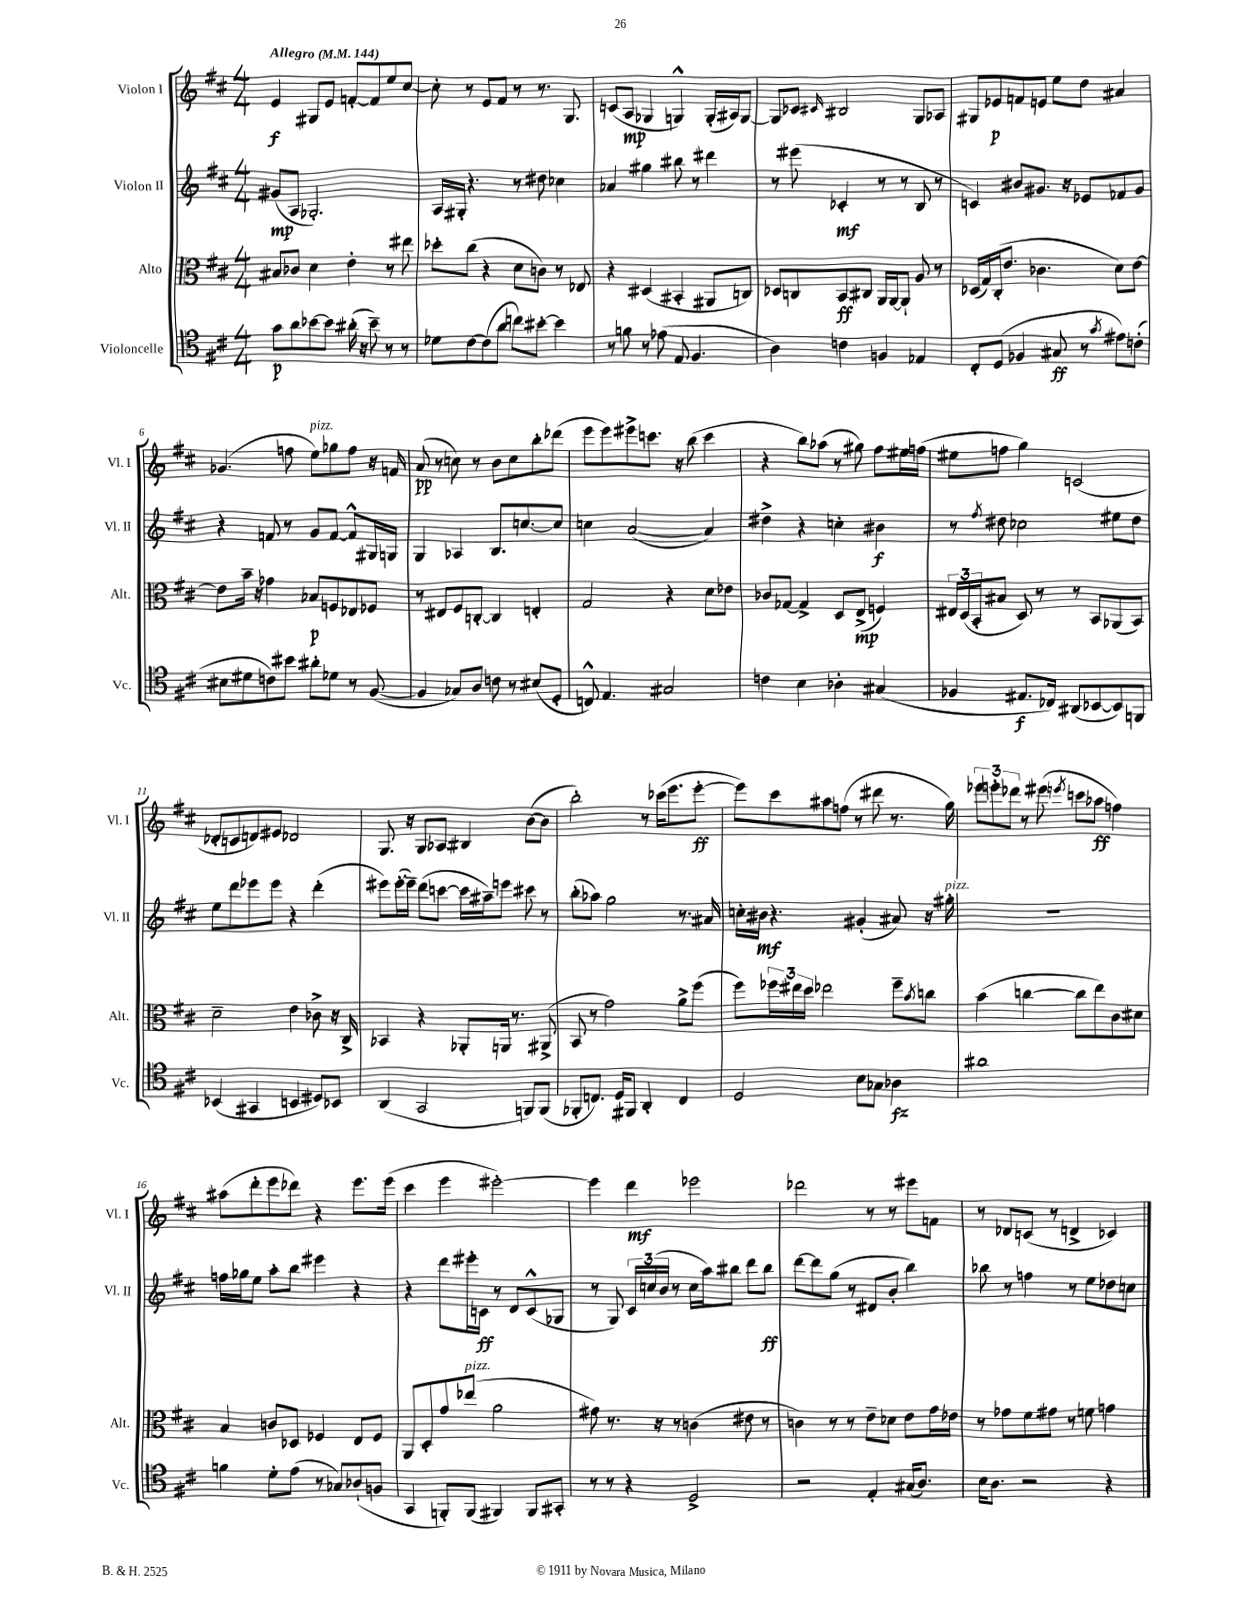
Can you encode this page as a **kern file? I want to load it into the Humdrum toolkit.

**kern	**dynam	**kern	**dynam	**kern	**dynam	**kern	**dynam
*part4	*part4	*part3	*part3	*part2	*part2	*part1	*part1
*staff4	*staff4	*staff3	*staff3	*staff2	*staff2	*staff1	*staff1
*I"Violoncelle	*	*I"Alto	*	*I"Violon II	*	*I"Violon I	*
*I'Vc.	*	*I'Alt.	*	*I'Vl. II	*	*I'Vl. I	*
*clefC4	*	*clefC3	*	*clefG2	*	*clefG2	*
*k[f#c#]	*	*k[f#c#]	*	*k[f#c#]	*	*k[f#c#]	*
*M4/4	*	*M4/4	*	*M4/4	*	*M4/4	*
*MM144	*	*MM144	*	*MM144	*	*MM144	*
=1	=1	=1	=1	=1	=1	=1	=1
!	!	!	!	!	!	!LO:TX:a:B:t=Allegro	!
8g\L	p	8B#X/L	.	(8g#X/L	mp	4e/	f
8a\	.	8c-X/J	.	8A/J	.	.	.
[8b-X\	.	4d\	.	2.G-X'/)	.	8G#X/L	.
8b-\J]	.	.	.	.	.	8e/J	.
(16a#X'\	.	4e'\	.	.	.	[8fn'/L	.
16r	.	.	.	.	.	.	.
8b-~\)	.	.	.	.	.	8f/]	.
8r	.	8r	.	.	.	8ee/	.
8r	.	8ee#X\	.	.	.	[8cc#/J	.
=2	=2	=2	=2	=2	=2	=2	=2
8d-X\L	.	8dd-X'\L	.	16A/LL	.	8cc#'\]	.
.	.	.	.	16G#X'/JJ	.	.	.
[8c#\	.	(8cc#\J	.	4.r	.	8r	.
(8c#\]	.	4r	.	.	.	8e/L	.
8a\J	.	.	.	.	.	8f#/J	.
8ccn\L)	.	8d\L	.	8r	.	8r	.
[8b#X'\J	.	8cn\J)	.	8dd#X\	.	8.r	.
4b#\]	.	8r	.	4cc-X\	.	.	.
.	.	.	.	.	.	8.G/	.
.	.	8E-X/	.	.	.	.	.
=3	=3	=3	=3	=3	=3	=3	=3
8r	.	4r	.	4a-X/	.	(8cn/L	.
8fn\	.	.	.	.	.	8A/J	mp
8r	.	(4D#X/	.	4gg#X\	.	4G-X/	.
(8e-X\	.	.	.	.	.	.	.
8E/	.	4BB#X'/	.	8bb#X\	.	4Gn^^/)	.
4.F#/	.	.	.	8r	.	.	.
.	.	8AA#X/L	.	4ddd#X\	.	(16G'/LL	.
.	.	.	.	.	.	16A#X/J)	.
.	.	8Cn/J)	.	.	.	[8G/J	.
=4	=4	=4	=4	=4	=4	=4	=4
4A\)	.	8D-X/L	.	8r	.	8G/L]	.
.	.	8Cn/	.	(8eee#X\	.	8c-X/J	.
.	.	.	.	.	.	16qqc#X/	.
4cn\	.	8BB/	ff	4c-X'/	mf	2B#X/	.
.	.	8C#X/J	.	.	.	.	.
4Fn/	.	16AA/LL	.	8r	.	.	.
.	.	[16AA/J	.	.	.	.	.
.	.	8AA`/J]	.	8r	.	.	.
4E-X/	.	8A/	.	8B/	.	8G/L	.
.	.	8r	.	8r	.	8A-X/J	.
=5	=5	=5	=5	=5	=5	=5	=5
8C#'/L	.	(16D-X/LL	.	4cn/)	.	8G#X/L	.
.	.	16G/)	.	.	.	.	.
(8D/J	.	(16C#'/J	.	.	.	8e-X/	p
.	.	8.e/J	.	.	.	.	.
4F-X/	.	.	.	8b#X/L	.	8fn/	.
.	.	4.c-X\	.	8.g#X/J	.	8en/J	.
8G#X/	ff	.	.	.	.	8ee\L	.
.	.	.	.	16r	.	.	.
8r	.	.	.	8e-X/L	.	8dd\J	.
8qg/	.	.	.	.	.	.	.
8e#X\L)	.	8d\L)	.	8f-X/	.	4a#X/	.
(8cn'\J	.	[8e\J	.	8g#/J	.	.	.
!!LO:LB:g=z
=6	=6	=6	=6	=6	=6	=6	=6
8B#X\L	.	8e\L]	.	4r	.	(4.g-X/	.
8d#X\	.	16b~\Jk	.	.	.	.	.
.	.	16r	.	.	.	.	.
8cn\)	.	4g-X\	.	8fn/	.	.	.
8b#X\J	.	.	.	8r	.	8ffn\	.
!	!	!	!	!	!	!LO:TX:a:i:t=pizz.	!
8a#X'\L	.	8B-X/L	p	8g/L	.	8ee\L)	.
8d-X\J	.	8Fn/	.	[8f/J	.	8gg-X\	.
8r	.	8E-X/	.	8f^^/L]	.	8ff\J	.
([8F#/	.	8F-X/J	.	16G#X/L	.	16r	.
.	.	.	.	16Gn/JJ	.	16fn/	.
=7	=7	=7	=7	=7	=7	=7	=7
4F#/]	.	8r	.	4G/	.	(8a/	pp
.	.	8E#X/L	.	.	.	8r	.
8G-X/L)	.	8F#/	.	4A-X/	.	8ccn\)	.
8A/J	.	[8Cn'/J	.	.	.	8r	.
8cn\	.	4C/]	.	8.B/L	.	8b\L	.
8r	.	.	.	.	.	8cc\	.
.	.	.	.	[8.ccn/	.	.	.
(8B#X/L	.	4En'/	.	.	.	8bb'\	.
8D'/J	.	.	.	8cc/J]	.	(8ddd-X\J	.
=8	=8	=8	=8	=8	=8	=8	=8
8Cn^^/)	.	2G/	.	4ccn\	.	8eee\L	.
4.E/	.	.	.	.	.	8eee\)	.
.	.	.	.	([2a/	.	8eee#X^\	.
.	.	.	.	.	.	8.cccn\J	.
2G#X/	.	4r	.	.	.	.	.
.	.	.	.	.	.	16r	.
.	.	.	.	.	.	(8bb\	.
.	.	8d\L	.	4a/])	.	4ccc\	.
.	.	8e-X\J	.	.	.	.	.
=9	=9	=9	=9	=9	=9	=9	=9
4cn\	.	8c-X/L	.	4dd#X^\	.	4r	.
.	.	[8G-X/J	.	.	.	.	.
4B\	.	4G-^/]	.	4r	.	8bb\L)	.
.	.	.	.	.	.	(8aa-X\J	.
4A-X'\	.	8D/L	.	4ccn'\	.	8r	.
.	.	(8E^/J	mp	.	.	8gg#X\)	.
(4G#X/	.	4Fn/)	.	4b#X\	f	8ff#\L	.
.	.	.	.	.	.	16ee#X\L	.
.	.	.	.	.	.	(16ffn\JJ	.
=10	=10	=10	=10	=10	=10	=10	=10
4F-X/	.	24E#X/LL	.	8r	.	8ee#X\L	.
.	.	(24D/	.	.	.	.	.
.	.	24BB'/J	.	.	.	.	.
.	.	.	.	8qff#/	.	.	.
.	.	8B#X/J	.	8dd#X\	.	8ffn\J	.
8.E#X/L	f	8D/)	.	2cc-X\	.	4gg\)	.
.	.	8r	.	.	.	.	.
16C-X/Jk)	.	.	.	.	.	.	.
(8AA#X/L	.	8r	.	.	.	(2cn/	.
[8BB-X/	.	8BB/L	.	.	.	.	.
8BB-/])	.	(8AA-X/	.	8ee#X\L	.	.	.
8FFn/J	.	8BB/J)	.	8dd#\J	.	.	.
!!LO:LB:g=z
=11	=11	=11	=11	=11	=11	=11	=11
(4BB-X/	.	2d~\	.	8ee\L	.	8d-X'/L	.
.	.	.	.	8ddd\	.	8cn/	.
4GG#X/	.	.	.	8eee-X\	.	8dn/)	.
.	.	.	.	8eee-\J	.	8e#X/J	.
4BBn/	.	4e\	.	4r	.	2d-X/	.
8D#X/L)	.	8c-X^\	.	(4ddd'\	.	.	.
8BB-X/J	.	16r	.	.	.	.	.
.	.	16C#^/	.	.	.	.	.
=12	=12	=12	=12	=12	=12	=12	=12
(4AA/	.	4BB-X/	.	8eee#X\L)	.	8.G/	.
.	.	.	.	([16eee#'\L	.	.	.
.	.	.	.	16eee#~\JJ])	.	16r	.
2GG/	.	4r	.	(8ddd\L	.	8G/L	.
.	.	.	.	[8cccn\J	.	8A-X/J	.
.	.	8AA-X'/L	.	16ccc\LL]	.	4B#X/	.
.	.	.	.	16aa#X~\J)	.	.	.
.	.	16AAn/Jk	.	8eeen\J	.	.	.
.	.	8.r	.	.	.	.	.
8FFn/L)	.	.	.	8ccc#X\	.	([8b\L	.
(8FF/J	.	(8AA#X^/	.	8r	.	8b\J]	.
=13	=13	=13	=13	=13	=13	=13	=13
8FF-X'/L	.	8BB/	.	(8bb'\L	.	2bb'\)	.
8.Cn/J)	.	8r	.	8aa-X\J)	.	.	.
.	.	2g\)	.	2gg\	.	.	.
16D/KL	.	.	.	.	.	.	.
8FF#X/J	.	.	.	.	.	.	.
4AA'/	.	.	.	.	.	8r	.
.	.	.	.	.	.	(16ccc-X\KL	.
.	.	.	.	.	.	8.eee\	.
4C/	.	8a^\L	.	8.r	.	.	.
.	.	(8ff#\J	.	.	.	[8eee'\J	ff
.	.	.	.	16a#X/	.	.	.
=14	=14	=14	=14	=14	=14	=14	=14
2D/	.	8ff#\L)	.	16ccn'\LL	.	8eee\L])	.
.	.	.	.	16b#X\JJ	mf	.	.
.	.	24ff-X\L	.	4.r	.	8ccc#\	.
.	.	24ee#X\	.	.	.	.	.
.	.	24dd\JJ	.	.	.	.	.
.	.	2ee-X\	.	.	.	8aa#X\	.
.	.	.	.	.	.	(8ffn\J	.
8B\L	.	.	.	(4g#X'/	.	8r	.
8G-X\J	.	.	.	.	.	8ddd#X\	.
4A-X\	fz	8ff-~\L	.	8a#X/)	.	8.r	.
.	.	8qb/	.	.	.	.	.
.	.	8ccn\J	.	16r	.	.	.
!	!	!	!	!LO:TX:a:i:t=pizz.	!	!	!
.	.	.	.	16gg#X'\	.	16gg\)	.
=15	=15	=15	=15	=15	=15	=15	=15
1a#X	.	(4b\	.	1r	.	12eee-X\L	.
.	.	.	.	.	.	12eeen'\	.
.	.	.	.	.	.	12ddd-X\J	.
.	.	[4ccn\	.	.	.	8r	.
.	.	.	.	.	.	(8eee#X\	.
.	.	.	.	.	.	8qeeen/	.
.	.	8cc\L]	.	.	.	8cccn\L	.
.	.	8ee\)	.	.	.	8aa-X\J	ff
.	.	8c#\	.	.	.	4ffn\)	.
.	.	8d#X\J	.	.	.	.	.
!!LO:LB:g=z
=16	=16	=16	=16	=16	=16	=16	=16
4fn\	.	4B/	.	16ffn\LL	.	(8aa#X\L	.
.	.	.	.	16gg-X\J	.	.	.
.	.	.	.	8ee\J	.	8ddd'\	.
8d'\L	.	8cn/L	.	8aa'\L	.	8eee\	.
(8e\J	.	8D-X/J	.	8bb\J	.	8ddd-X\J)	.
8r	.	4F-X/	.	4eee#X\	.	4r	.
8G-X/L)	.	.	.	.	.	.	.
(8A-X`/	.	8E/L	.	4r	.	8.eee\L	.
8Fn/J	.	8F-/J	.	.	.	.	.
.	.	.	.	.	.	(16eee\Jk	.
=17	=17	=17	=17	=17	=17	=17	=17
4GG/	.	8AA/L	.	4r	.	4ccc#\	.
.	.	8D'/	.	.	.	.	.
8FFn'/L)	.	8g/	.	8ddd\L	.	4eee\	.
!	!	!LO:TX:a:i:t=pizz.	!	!	!	!	!
(8FF/J	.	(8ee-X/J	.	16eee#X'\L	.	.	.
.	.	.	.	16cn\JJ	ff	.	.
4FF#X/)	.	2a\	.	8r	.	[2eee#X'\)	.
.	.	.	.	8d/L	.	.	.
8FF#/L	.	.	.	(8c^^/	.	.	.
8GG#X'/J	.	.	.	8G-X/J	.	.	.
=18	=18	=18	=18	=18	=18	=18	=18
8r	.	8g#X\)	.	8r	.	4eee#\]	.
8r	.	8.r	.	8G/)	.	.	.
4r	.	.	.	24c#/LL	.	4ddd\	mf
.	.	.	.	(24ccn/	.	.	.
.	.	16r	.	.	.	.	.
.	.	.	.	24b/JJ	.	.	.
.	.	8r	.	8r	.	.	.
2D^/	.	(4cn\	.	16cc\LL	.	2eee-X\	.
.	.	.	.	16aa\J)	.	.	.
.	.	.	.	8bb#X\J	.	.	.
.	.	8e#X\	.	8ddd\L	.	.	.
.	.	8r	.	8bb#\J	ff	.	.
=19	=19	=19	=19	=19	=19	=19	=19
2r	.	4cn\)	.	[8ddd\L	.	2ddd-X\	.
.	.	.	.	8ddd\]	.	.	.
.	.	8r	.	(8gg\J	.	.	.
.	.	8r	.	8r	.	.	.
4E'/	.	8e~\L	.	8d#X/L	.	8r	.
.	.	8d-X\J	.	8b'/J	.	8r	.
(16G#X/KL	.	8e\L	.	4bb\)	.	8eee#X\L	.
8.A/J)	.	.	.	.	.	.	.
.	.	16g\L	.	.	.	8fn\J	.
.	.	16e-X\JJ	.	.	.	.	.
=20	=20	=20	=20	=20	=20	=20	=20
16B\KL	.	8r	.	8bb-X\	.	8r	.
8.A\J	.	.	.	.	.	.	.
.	.	8g-X\L	.	8r	.	8d-X/L	.
2r	.	8f#\	.	4ffn\	.	(8cn/J	.
.	.	8g#X\J	.	.	.	8r	.
.	.	8r	.	8r	.	4dn^/	.
.	.	8fn\	.	8ee\L	.	.	.
4r	.	4gn\	.	8dd-X\	.	4c-X/)	.
.	.	.	.	8ccn\J	.	.	.
==	==	==	==	==	==	==	==
*-	*-	*-	*-	*-	*-	*-	*-
